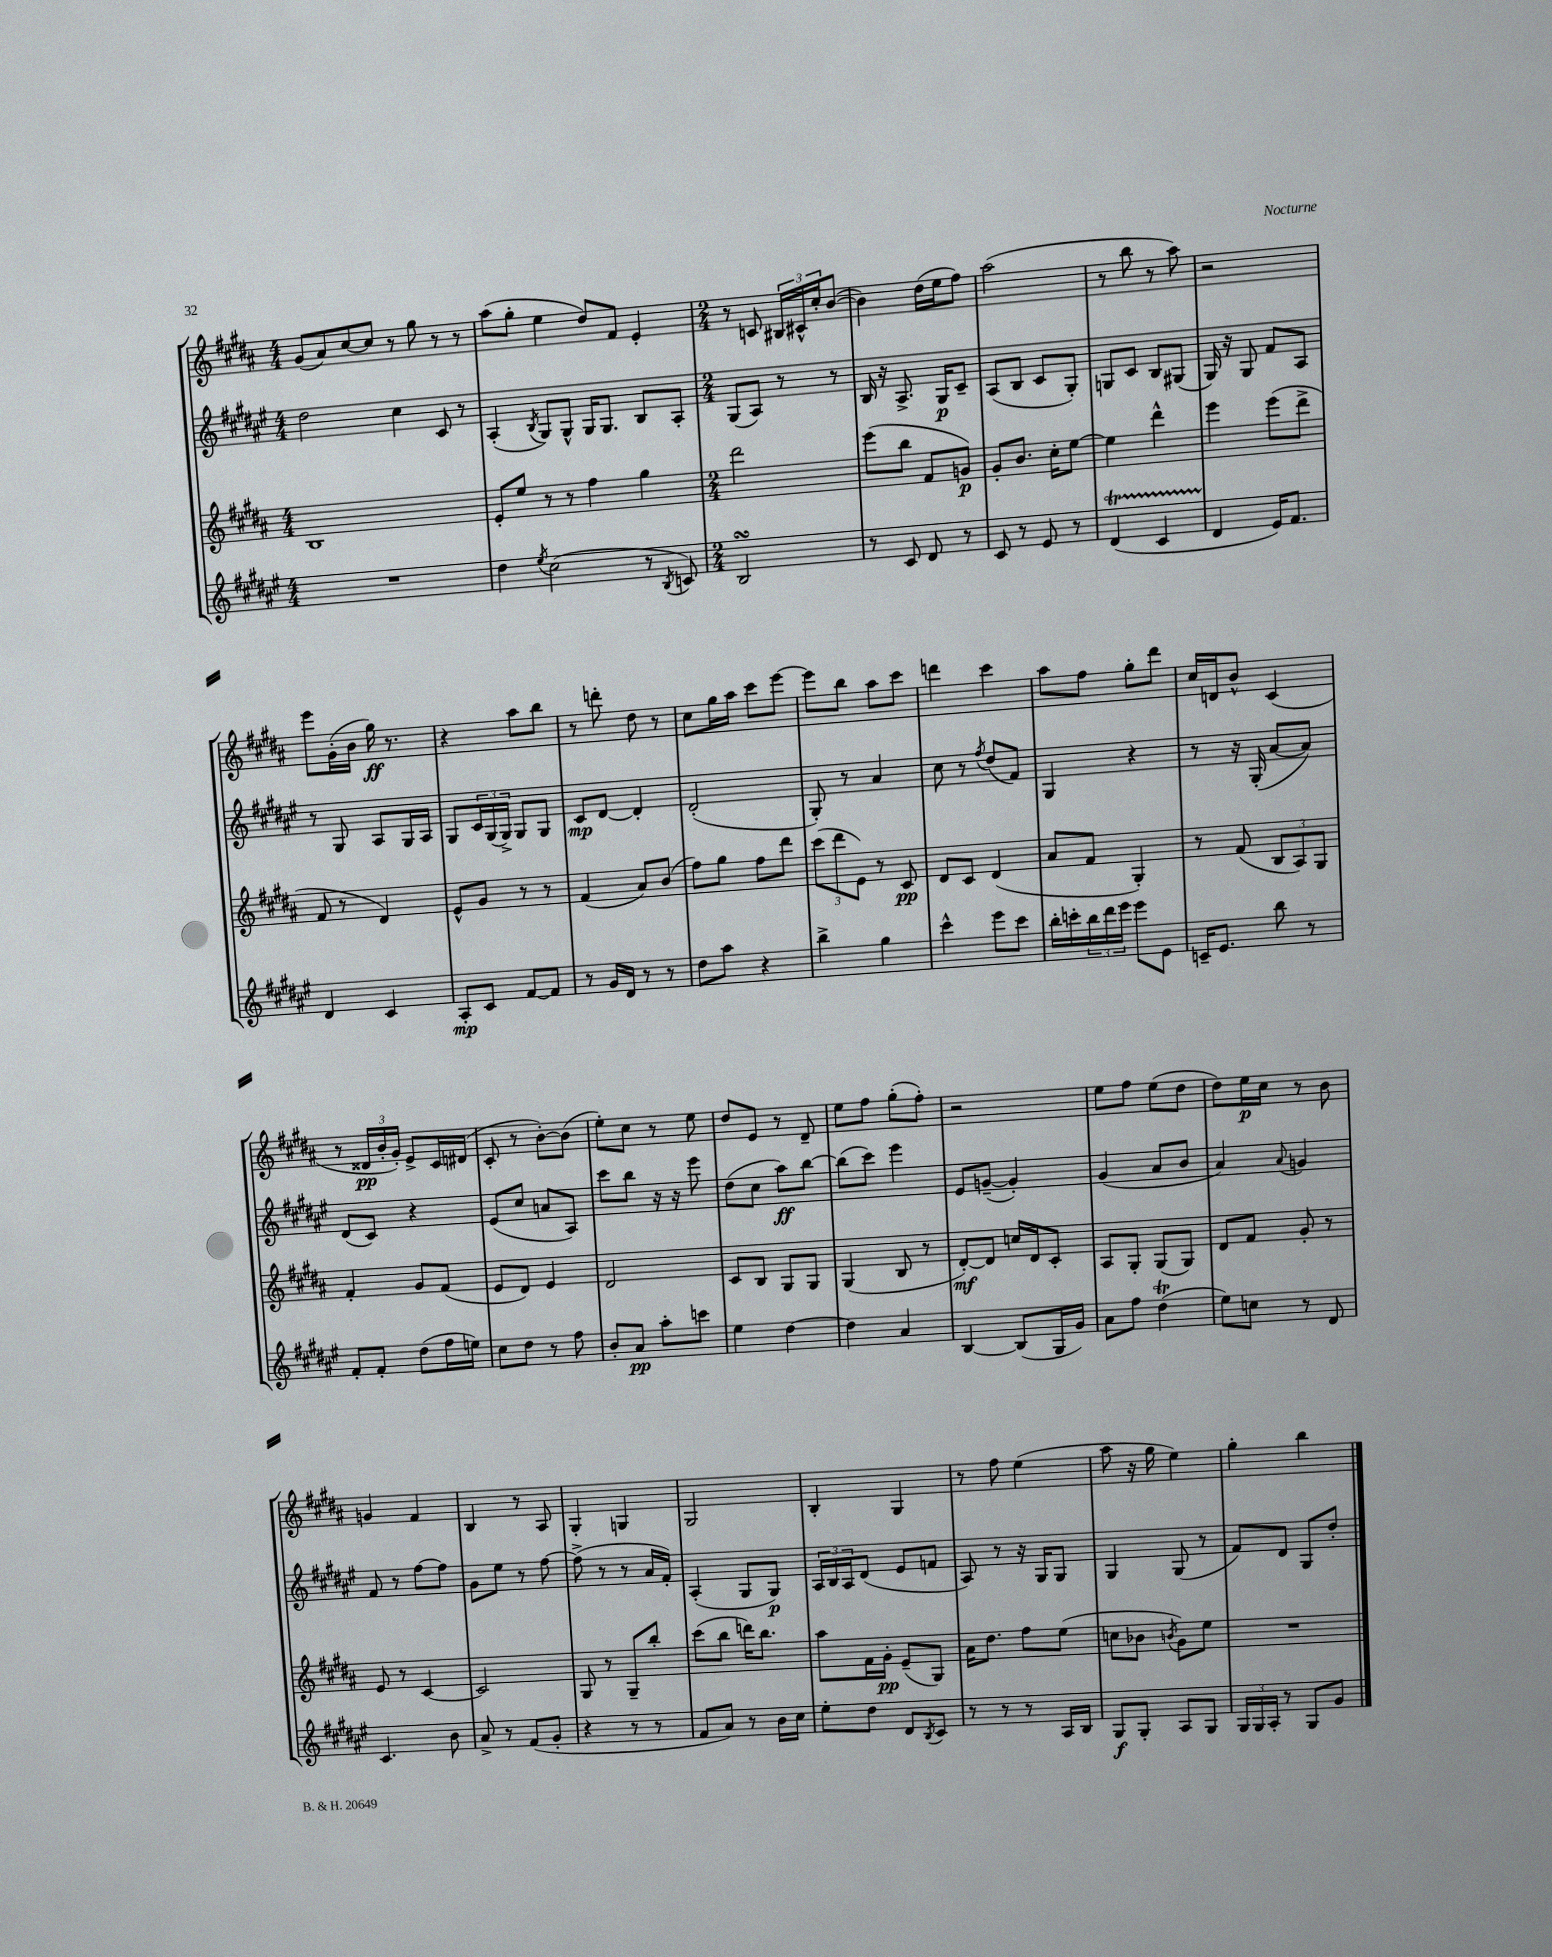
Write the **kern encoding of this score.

**kern	**kern	**kern	**kern
*staff4	*staff3	*staff2	*staff1
*clefG2	*clefG2	*clefG2	*clefG2
*k[f#c#g#d#a#e#]	*k[f#c#g#d#a#]	*k[f#c#g#d#a#e#]	*k[f#c#g#d#a#]
*M4/4	*M4/4	*M4/4	*M4/4
1r	1B	2dd#	(8g#
.	.	.	8a#)
.	.	.	[8cc#
.	.	.	8cc#]
.	.	4cc#	8r
.	.	.	8gg#
.	.	8c#	8r
.	.	8r	8r
=	=	=	=
4dd#	8e'	(4A#'	(8aa#
.	8ee	.	8gg#'
8qee#	.	8qB	.
(2cc#	8r	8G#)	4ee
.	8r	8G#^^	.
.	4ff#	16G#	8dd#)
.	.	8.G#	.
.	.	.	8f#
8r	4gg#	8B	4e'
8qB	.	.	.
8c)	.	8A#'	.
=	=	=	=
*M2/4	*M2/4	*M2/4	*M2/4
2B	2ddd#	(8G#	8r
.	.	8A#)	8c
.	.	8r	24B#
.	.	.	24c#^^
.	.	.	24cc#'
.	.	8r	([8b
=	=	=	=
8r	(8eee	16B	4b])
.	.	16r	.
8c#	8bb	8.A#^	.
8d#	8f#	.	(16dd#
.	.	16G#	16ee
8r	8g)	8c#~	8ff#)
=	=	=	=
8c#	8g#'	(8A#	(2aa#
8r	8.b	8B	.
8e#	.	8c#	.
.	16cc#'	.	.
8r	[8ee	8G#')	.
=	=	=	=
(4d#	4ee]	8G	8r
.	.	8c#	8bb
4c#	4ddd#^^	8B	8r
.	.	(8G#	8aa#)
=	=	=	=
4d#	4eee	16G#)	2r
.	.	16r	.
.	.	8G#	.
16e#)	(8eee	8f#	.
8.f#	.	.	.
.	8ddd#^	8A#	.
=	=	=	=
4d#	8f#	8r	8eee
.	8r	8G#	(16g#'
.	.	.	16b
4c#	4d#)	8A#	16gg#)
.	.	.	8.r
.	.	16G#	.
.	.	16A#	.
=	=	=	=
8A#'	8e^^	8G#	4r
8c#	8g#	24c#	.
.	.	(24G#	.
.	.	24G#^)	.
[8f#	8r	8G#	8aa#
8f#]	8r	8G#	8bb
=	=	=	=
8r	(4f#	8c#	8r
16g#	.	[8d#	8ddd'
16d#	.	.	.
8r	8a#)	4d#']	8dd#
8r	(8b	.	8r
=	=	=	=
8dd#	8ff#)	(2d#'	8cc#
8aa#	8gg#	.	16gg#
.	.	.	16aa#
4r	8ff#	.	8ccc#
.	8ddd#	.	[8eee
=	=	=	=
4bb^	(12ccc#	8G#')	8eee]
.	12ddd#	.	.
.	.	8r	8bb
.	12e)	.	.
4gg#	8r	4a#	8aa#
.	8c#	.	8ccc#
=	=	=	=
4ccc#^^	8d#	8cc#	4ddd
.	8c#	8r	.
.	.	8qff#	.
8eee#	(4d#	(8dd#	4ccc#
8ccc#	.	8f#)	.
=	=	=	=
16bb'	8a#	4G#	8aa#
16ccc'	.	.	.
24bb	8f#	.	8ff#
24ddd#	.	.	.
24eee#	.	.	.
8eee#	4G#')	4r	8gg#'
8e#	.	.	8ddd#
=	=	=	=
16c~	8r	8r	16cc#
8.e#	.	.	16d
.	(8f#	16r	8b^^
.	.	(16G#'	.
8bb	12B	[8a#	(4c#
.	12A#)	.	.
8r	.	8a#])	.
.	12G#	.	.
=	=	=	=
8f#'	4f#'	(8d#	8r
8f#'	.	8c#)	24d##
.	.	.	24b'
.	.	.	24g#')
(8dd#	8g#	4r	8e^
16ff#	(8f#	.	16c#
16ee)	.	.	(16d#
=	=	=	=
8cc#	8e	(8e#	8c#'
8dd#	8d#)	8cc#	8r
8r	4e	8a	[8b')
8ff#	.	8A#)	(8b]
=	=	=	=
8b'	2d#	8ccc#	8ee')
8a#	.	8bb	8cc#
8aa#'	.	16r	8r
.	.	16r	.
8ccc	.	8eee#	8ee
=	=	=	=
4ee#	8c#	(8dd#	8dd#
.	8B	8cc#	8e
[4dd#	8G#	8aa#)	8r
.	8G#	[8bb	8d#~
=	=	=	=
4dd#]	(4G#	(8bb]	8ee
.	.	8ccc#)	8ff#
4a#	8B	4eee#	(8gg#'
.	8r	.	8ff#')
=	=	=	=
[4B	[8d#')	8e#	2r
.	8d#]	([8g~	.
(8B]	16cc	4g'])	.
.	16d#	.	.
16G#	8c#'	.	.
16g#)	.	.	.
=	=	=	=
8a#	8A#	(4g#	8ee
8ff#	8G#'	.	8ff#
(4dd#	(8G#	8a#	(8ee
.	8G#)	8b	8dd#
=	=	=	=
8ee#)	8d#	4a#)	8dd#)
8cc	8f#	.	16ee
.	.	.	16cc#
.	.	8qqa#	.
8r	8g#'	4g	8r
8d#	8r	.	8b
=	=	=	=
4.c#	8e	8f#	4g
.	8r	8r	.
.	[4c#	[8ff#	4f#
8b	.	8ff#]	.
=	=	=	=
8a#^	2c#]	8g#	4B
8r	.	8ee#	.
(8f#	.	8r	8r
8g#'	.	[8ff#	8A#
=	=	=	=
4r	8G#	(8ff#^]	4G#'
.	8r	8r	.
8r	8G#~	8r	4G
8r	8bb'	16a#	.
.	.	16f#')	.
=	=	=	=
8f#	(8ccc#	(4A#'	2G#
8a#)	8bb	.	.
8r	16ddd)	8G#	.
.	8.bb	.	.
16b	.	8G#)	.
16cc#	.	.	.
=	=	=	=
8ee#'	8aa#	24A#	4B'
.	.	24B	.
.	.	24A#	.
8dd#	16f#	(8d#	.
.	16g#'	.	.
8d#	(8e~	8e#	4G#
8qB	.	.	.
8c#	8G#)	8f	.
=	=	=	=
8r	16a#	8A#)	8r
.	8.dd#	.	.
8r	.	8r	8ff#
8r	8ff#	16r	(4ee
.	.	16G#	.
16A#	(8ee	8G#	.
16B	.	.	.
=	=	=	=
8G#	8cc	4G#	8aa#
8G#'	8b-	.	16r
.	.	.	16gg#
.	8qb	.	.
8A#	8g#)	(8G#	4ee)
8G#	8ee	8r	.
=	=	=	=
24G#	2r	8f#)	4gg#'
24G#	.	.	.
24A#'	.	.	.
8r	.	8d#	.
8G#	.	8G#	4bb
8g#	.	8dd#'	.
==	==	==	==
*-	*-	*-	*-
